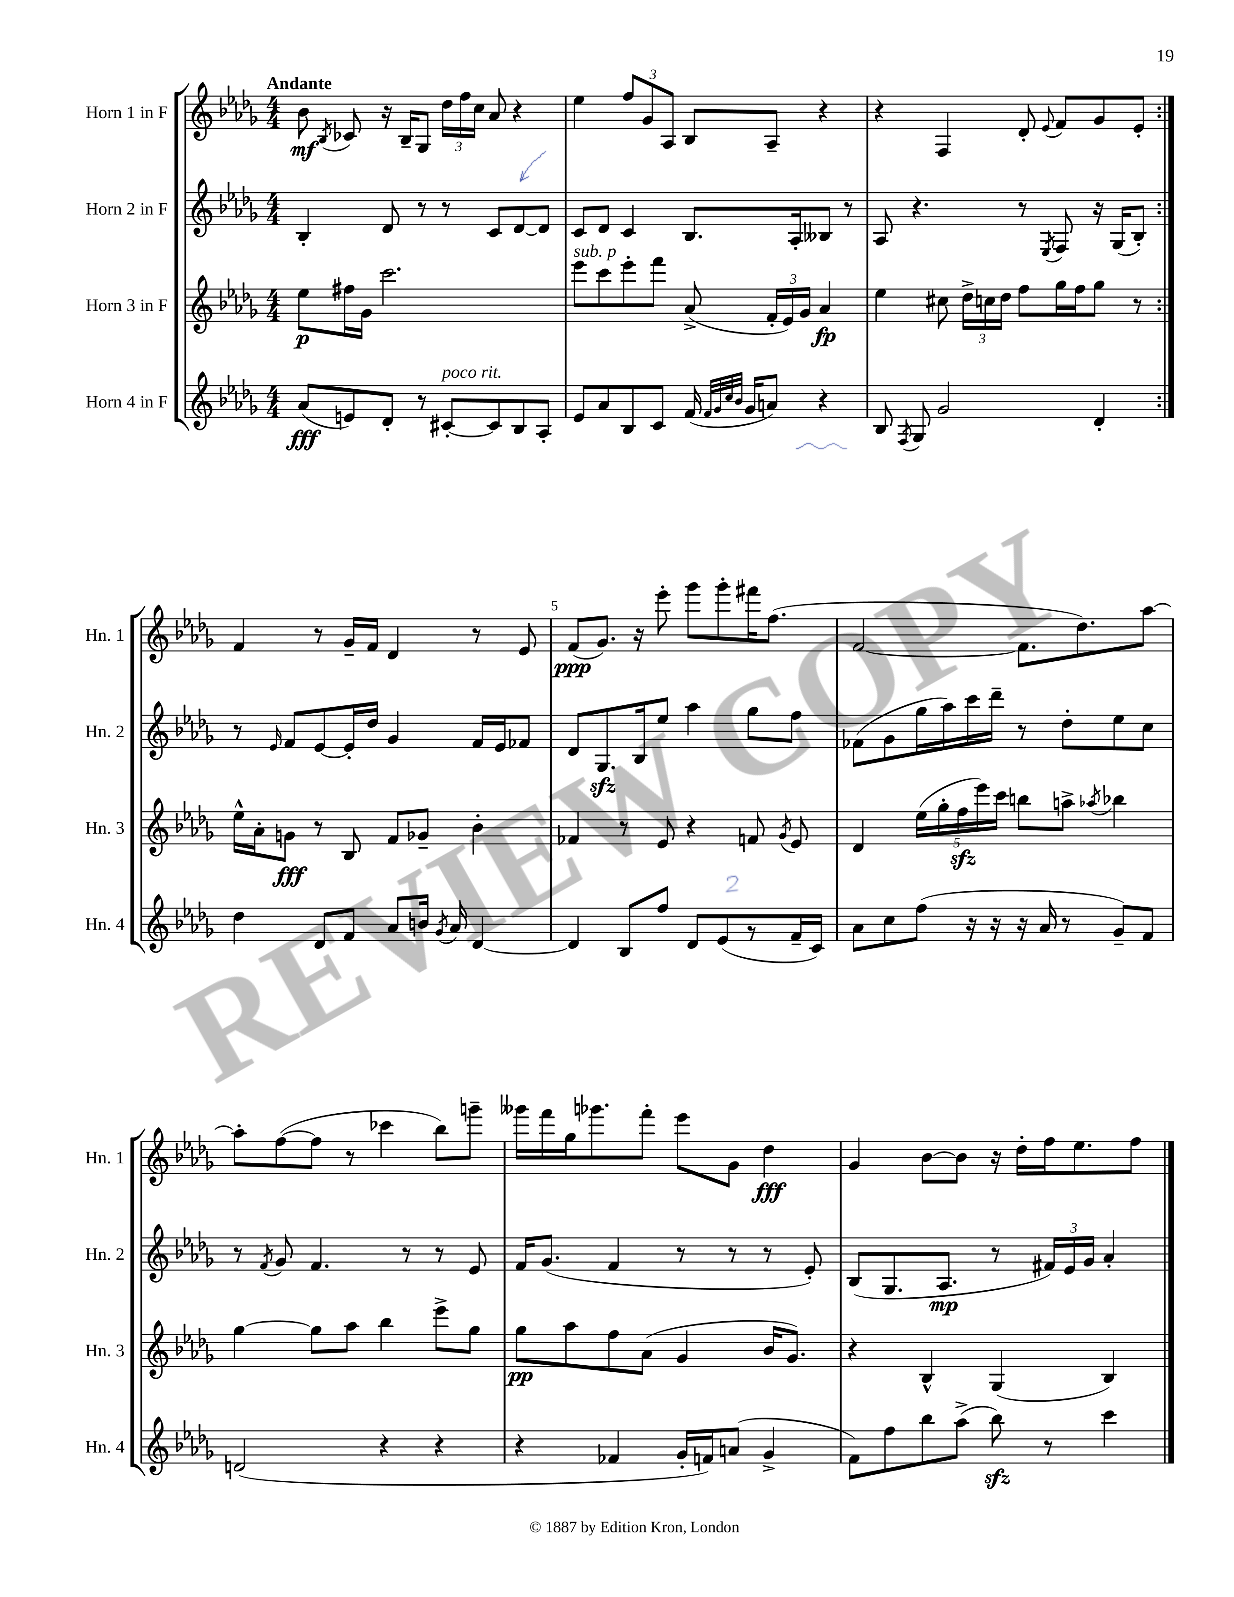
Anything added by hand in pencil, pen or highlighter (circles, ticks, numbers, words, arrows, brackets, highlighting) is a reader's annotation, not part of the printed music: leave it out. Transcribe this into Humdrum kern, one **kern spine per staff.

**kern	**kern	**kern	**kern
*staff4	*staff3	*staff2	*staff1
*clefG2	*clefG2	*clefG2	*clefG2
*k[b-e-a-d-g-]	*k[b-e-a-d-g-]	*k[b-e-a-d-g-]	*k[b-e-a-d-g-]
*M4/4	*M4/4	*M4/4	*M4/4
(8a-	8ee-	4B-'	8b-
.	.	.	8qB-
8e)	16ff#	.	8c-
.	16g-	.	.
8d-'	2.ccc	8d-	16r
.	.	.	16B-~
8r	.	8r	8G-
[8c#'	.	8r	24dd-
.	.	.	24ff
.	.	.	24cc
8c#]	.	8c	8a-
8B-	.	[8d-	4r
8A-'	.	8d-]	.
=	=	=	=
8e-	8eee-	8c	4ee-
8a-	8ccc	8d-	.
8B-	8eee-'	4c	12ff
.	.	.	12g-
8c	8fff	.	.
.	.	.	12A-
(16f	(8a-^	8.B-	8B-
32qqf	.	.	.
32qqg-	.	.	.
32qqcc	.	.	.
32qqb-	.	.	.
16g-	.	.	.
8a)	24f'	.	8A-~
.	24e-)	.	.
.	.	16A-'	.
.	24g-	.	.
4r	4a-	8B--	4r
.	.	8r	.
=	=	=	=
8B-	4ee-	8A-	4r
8qF	.	.	.
8G-	.	4.r	.
2g-	8cc#	.	4F
.	24dd-^	.	.
.	24cc	.	.
.	24dd-	.	.
.	8ff	8r	8d-'
.	.	8qE-	8qqe-
.	16gg-	8F	8f
.	16ff	.	.
4d-'	8gg-	16r	8g-
.	.	(16G-	.
.	8r	8B-')	8e-'
=:|!	=:|!	=:|!	=:|!
4dd-	16ee-^^	8r	4f
.	16a-'	.	.
.	.	16qqe-	.
.	8g	8f	.
8d-	8r	[8e-	8r
8f	8B-	16e-']	16g-~
.	.	16dd-	16f
8a-	8f	4g-	4d-
16b	8g-~	.	.
8qg-	.	.	.
16a-	.	.	.
[4d-	4b-'	16f	8r
.	.	16e-	.
.	.	8f-	8e-
=	=	=	=
4d-]	4f-	8d-	(8f
.	.	8.G-	8.g-)
8B-	8r	.	.
.	.	16B-	16r
8ff	8e-	8ee-	8eee-'
8d-	4r	4aa-	8ggg-
(8e-	.	.	8ggg-'
8r	8f	8gg-	16fff#
.	.	.	(8.ff
.	8qg-	.	.
16f~	8e-	8ff	.
16c)	.	.	.
=	=	=	=
8a-	4d-	(8f-	[2f
8cc	.	8g-	.
(8ff	(20ee-	16gg-	.
.	20gg-'	.	.
.	.	16aa-)	.
.	20ff	.	.
16r	.	16ccc	.
.	20eee-)	.	.
16r	.	16ddd-~	.
.	20ccc	.	.
16r	8bb	8r	8.f]
16a-	.	.	.
8r	8aa^	8dd-'	.
.	.	.	8.dd-)
.	8qaa-	.	.
8g-~)	4bb-	8ee-	.
8f	.	8cc	[8aa-
=	=	=	=
(2d	[4gg-	8r	8aa-']
.	.	8qf	.
.	.	8g-	([8ff
.	8gg-]	4.f	8ff]
.	8aa-	.	8r
4r	4bb-	.	4ccc-
.	.	8r	.
4r	8eee-^	8r	8bb-)
.	8gg-	8e-	8ggg~
=	=	=	=
4r	8gg-	16f	16ggg--
.	.	(8.g-	16fff
.	8aa-	.	16gg-
.	.	.	8.ggg-
4f-	8ff	4f	.
.	(8a-	.	8fff'
16g-'	4g-	8r	8eee-
16f)	.	.	.
(8a	.	8r	8g-
4g-^	16b-	8r	4dd-
.	8.g-)	.	.
.	.	8e-')	.
=	=	=	=
8f)	4r	(8B-	4g-
8ff	.	8.G-	.
8bb-	4B-^^	.	[8b-
.	.	8.A-	.
(8aa-^	.	.	8b-]
8bb-)	(4G-	8r	16r
.	.	.	16dd-'
8r	.	24f#)	16ff
.	.	24e-	.
.	.	.	8.ee-
.	.	24g-	.
4ccc	4B-)	4a-'	.
.	.	.	8ff
==	==	==	==
*-	*-	*-	*-
